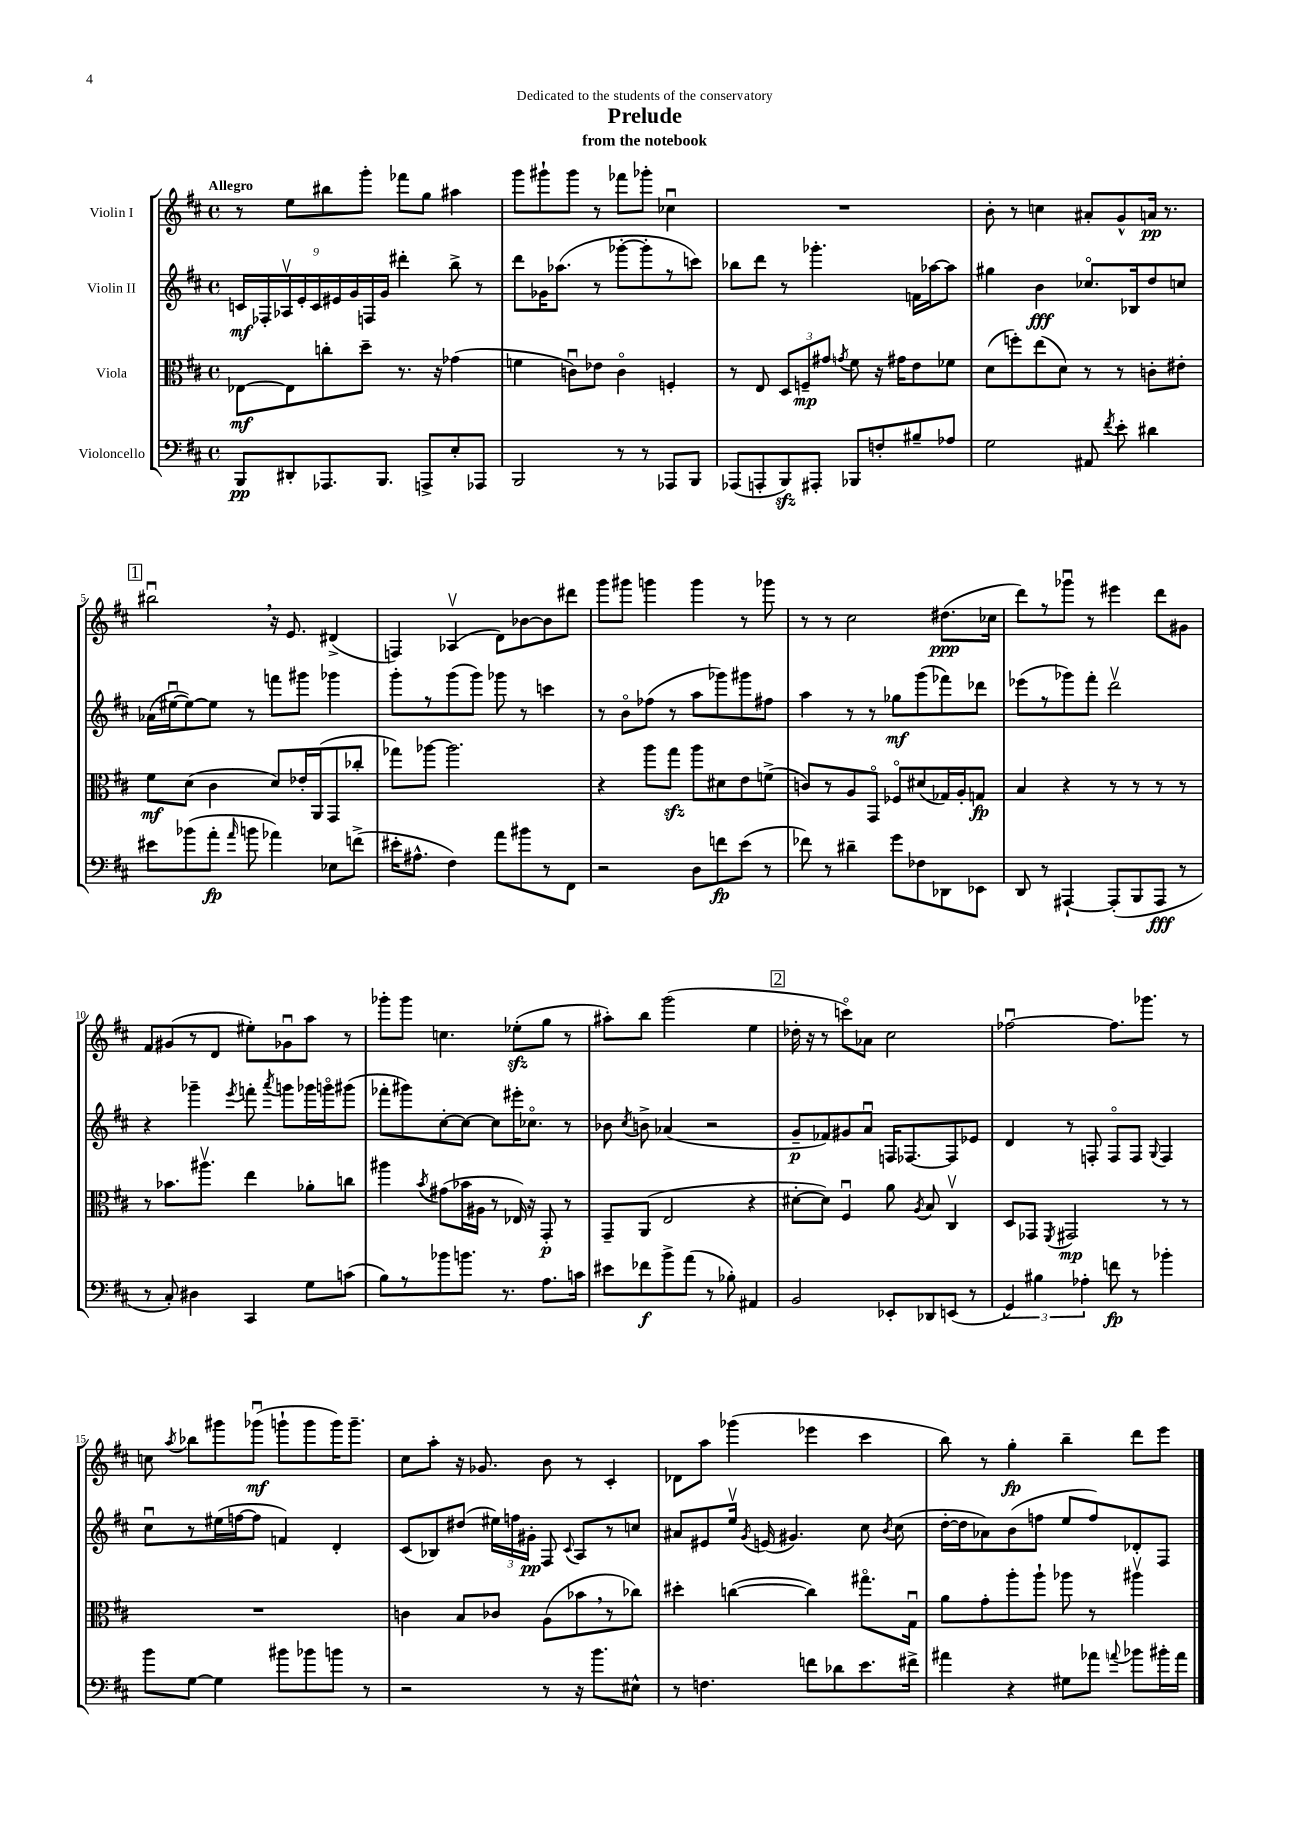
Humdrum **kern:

**kern	**dynam	**kern	**dynam	**kern	**dynam	**kern	**dynam
*part4	*part4	*part3	*part3	*part2	*part2	*part1	*part1
*staff4	*staff4	*staff3	*staff3	*staff2	*staff2	*staff1	*staff1
*I"Violoncello	*	*I"Viola	*	*I"Violin II	*	*I"Violin I	*
*clefF4	*	*clefC3	*	*clefG2	*	*clefG2	*
*k[f#c#]	*	*k[f#c#]	*	*k[f#c#]	*	*k[f#c#]	*
*M4/4	*	*M4/4	*	*M4/4	*	*M4/4	*
*met(c)	*	*met(c)	*	*met(c)	*	*met(c)	*
=1	=1	=1	=1	=1	=1	=1	=1
!	!	!	!	!	!	!LO:TX:a:B:t=Allegro	!
8BBB/L	pp	[8E-X\L	mf	18cn/LL	mf	8r	.
.	.	.	.	18F-X'/	.	.	.
.	.	.	.	18A-Xv/	.	.	.
8DD#X'/	.	8E-\]	.	.	.	8ee\L	.
.	.	.	.	18e'/	.	.	.
.	.	.	.	18c/	.	.	.
8.AAA-X/	.	8ccn'\	.	.	.	8bb#X\	.
.	.	.	.	18e#X/	.	.	.
.	.	.	.	18g/	.	.	.
.	.	8dd~\J	.	.	.	8ggg'\J	.
.	.	.	.	18Fn/	.	.	.
8.BBB/J	.	.	.	.	.	.	.
.	.	.	.	18g/JJ	.	.	.
.	.	8.r	.	4ddd#X'\	.	8fff-X\L	.
8AAAn^/L	.	.	.	.	.	8gg\J	.
.	.	16r	.	.	.	.	.
8E'/	.	(4g-X\	.	8bb^\	.	4aa#X\	.
8AAA-X/J	.	.	.	8r	.	.	.
=2	=2	=2	=2	=2	=2	=2	=2
2BBB/	.	4fn\	.	8ddd\L	.	8ggg\L	.
.	.	.	.	16g-X\K	.	8ggg#X`\	.
.	.	.	.	(8.aa-X\J	.	.	.
.	.	8cnu\L)	.	.	.	8ggg#\J	.
.	.	8e-X\J	.	8r	.	8r	.
8r	.	4c\	.	[8ggg-X'\L	.	8fff-X\L	.
8r	.	.	.	8ggg-'\]	.	8ggg-X'\J	.
8AAA-X/L	.	4Fn'/	.	8r	.	4cc-Xu\	.
8BBB/J	.	.	.	8cccn\J)	.	.	.
=3	=3	=3	=3	=3	=3	=3	=3
(8AAA-X/L	.	8r	.	8bb-X\L	.	1r	.
8AAAn'/	.	8E/	.	8ddd\J	.	.	.
8BBBzz/)	.	12D/L	.	8r	.	.	.
.	.	12Fn~/	mp	.	.	.	.
8AAA#X'/J	.	.	.	4.ggg-X'\	.	.	.
.	.	12g#X/J	.	.	.	.	.
.	.	8qgn/	.	.	.	.	.
8BBB-X/L	.	8f#\	.	.	.	.	.
8Fn'/	.	16r	.	.	.	.	.
.	.	16g#X\KL	.	.	.	.	.
8B#X~/	.	8e\	.	16fn\LL	.	.	.
.	.	.	.	[16aa-X\J	.	.	.
8A-X/J	.	8f-X\J	.	8aa-\J]	.	.	.
=4	=4	=4	=4	=4	=4	=4	=4
2G\	.	(8d\L	.	4gg#X\	.	8b'\	.
.	.	8ffn'\)	.	.	.	8r	.
.	.	(8ee\	.	4b\	fff	4ccn\	.
.	.	8d\J)	.	.	.	.	.
8AA#X/	.	8r	.	8.cc-X/L	.	8a#X'/L	.
8qf#/	.	.	.	.	.	.	.
8e'\	.	8r	.	.	.	8g^^/	.
.	.	.	.	16B-X/k	.	.	.
4d#X\	.	8cn'\L	.	8dd/	.	16an/Jk	pp
.	.	.	.	.	.	8.r	.
.	.	8e#X'\J	.	8ccn/J	.	.	.
!!LO:LB:g=z
!!LO:REH:place=s1:t=1
=5	=5	=5	=5	=5	=5	=5	=5
8e#X\L	.	8f#\L	mf	(16a-X\LL	.	2bb#Xu,\	.
.	.	.	.	[16ee#Xu\J	.	.	.
(8b-X\	.	(8d\J	.	8ee#\_)	.	.	.
8a'\J	fp	4c#\	.	8ee#\J]	.	.	.
16qqa/	.	.	.	.	.	.	.
8bn\	.	.	.	8r	.	.	.
4a-X\)	.	8d/L)	.	8fffn\L	.	16r	.
.	.	.	.	.	.	8.e/	.
.	.	16e-X'/L	.	8ggg#X\J	.	.	.
.	.	(16AA/J	.	.	.	.	.
8E-X\L	.	8GG/	.	4ggg-X\	.	(4d#X^/	.
(8fn^\J	.	8cc-X'/J	.	.	.	.	.
=6	=6	=6	=6	=6	=6	=6	=6
16e#X'\KL	.	8gg-X\L)	.	8ggg'\L	.	4Fn/)	.
8.A#X^^\J	.	.	.	.	.	.	.
.	.	[8aa-X\J	.	8r	.	.	.
4F#\)	.	2.aa-\]	.	(8ggg\	.	(4A-Xv/	.
.	.	.	.	8ggg\J)	.	.	.
8a\L	.	.	.	8ggg-X\	.	8d\L)	.
8b#X\	.	.	.	8r	.	[8b-X\	.
8r	.	.	.	4cccn\	.	8b-\]	.
8FF#\J	.	.	.	.	.	8ddd#X\J	.
=7	=7	=7	=7	=7	=7	=7	=7
2r	.	4r	.	8r	.	8ggg\L	.
.	.	.	.	8b\L	.	8ggg#X\J	.
.	.	8aa\L	.	(8ff-X\J	.	4gggn\	.
.	.	8ggzz\J	.	8r	.	.	.
8D\L	.	8aa\L	.	8aa\L	.	4ggg\	.
8fn\	fp	8d#X\	.	8ggg-X\)	.	.	.
(8e\J	.	8e\	.	8ggg#X\	.	8r	.
8r	.	(8fn^\J	.	8ff#X\J	.	8ggg-X\	.
=8	=8	=8	=8	=8	=8	=8	=8
8f-X\)	.	8cn/L)	.	4aa\	.	8r	.
8r	.	8r	.	.	.	8r	.
4d#X~\	.	8A/	.	8r	.	2cc#\	.
.	.	8GG/J	.	8r	.	.	.
8g\L	.	8F-X/L	.	8gg-X\L	mf	.	.
8F-X\	.	(8d#X/	.	(8ggg\	.	.	.
8DD-X\	.	16G-X/L)	.	8fff-X\)	.	(8.dd#X\L	ppp
.	.	16A'/J	.	.	.	.	.
8EE-X\J	.	8Gn/J	fp	8ddd-X\J	.	.	.
.	.	.	.	.	.	16cc-X\Jk	.
=9	=9	=9	=9	=9	=9	=9	=9
8DD/	.	4B/	.	(8eee-X\L	.	8ddd\L)	.
8r	.	.	.	8r	.	8r	.
[4AAA#X`/	.	4r	.	8ggg-X\)	.	8ggg-Xu\J	.
.	.	.	.	8fff#'\J	.	8r	.
(8AAA#'/L]	.	8r	.	2dddv\	.	4eee#X\	.
8BBB/	.	8r	.	.	.	.	.
8AAA#/J	fff	8r	.	.	.	8ddd\L	.
8r	.	8r	.	.	.	8g#X\J	.
!!LO:LB:g=z
=10	=10	=10	=10	=10	=10	=10	=10
8r	.	8r	.	4r	.	8f#/L	.
8C#'/)	.	8.b-X\L	.	.	.	(8g#X/	.
4D#X\	.	.	.	4ggg-X~\	.	8r	.
.	.	8.aa#Xv\J	.	.	.	.	.
.	.	.	.	.	.	8d/J	.
.	.	.	.	8qeee/	.	.	.
4CC#/	.	4ee\	.	8fffn'\	.	8ee#X'\L)	.
.	.	.	.	8qaaa/	.	.	.
.	.	.	.	8gggn\L	.	8g-Xu\	.
8G\L	.	8a-X'\L	.	16ggg-X\L	.	8aa\J	.
.	.	.	.	16gggn\J	.	.	.
(8cn\J	.	8ccn\J	.	(8ggg#X\J	.	8r	.
=11	=11	=11	=11	=11	=11	=11	=11
8B\L)	.	4aa#X\	.	8fff-X'\L	.	8ggg-X'\L	.
8r	.	.	.	8ggg#X\)	.	8ggg-\J	.
.	.	8qb/	.	.	.	.	.
8b-X\	.	(8g#X\L	.	[8cc#'\	.	4.ccn\	.
8.bn\J	.	16b-X\L	.	8cc#\J_	.	.	.
.	.	16A#X\JJ	.	.	.	.	.
.	.	8r	.	8cc#\L]	.	.	.
8.r	.	.	.	.	.	.	.
.	.	16E-X/)	.	16eee#X'\K	.	(8ee-Xzz'\L	.
.	.	16r	.	8.cc-X\J	.	.	.
8.A\L	.	8GG'/	p	.	.	8gg\J	.
.	.	8r	.	8r	.	8r	.
16cn\Jk	.	.	.	.	.	.	.
=12	=12	=12	=12	=12	=12	=12	=12
8e#X\L	.	8GG~/L	.	8b-X\	.	8aa#X'\L)	.
.	.	.	.	8qcc#/	.	.	.
8f-X\	f	(8AA/J	.	8bn^\	.	8bb\J	.
8b^\	.	2E/	.	(4a-X/	.	(2ggg\	.
(8a\J	.	.	.	.	.	.	.
8r	.	.	.	2r	.	.	.
8B-X'\)	.	.	.	.	.	.	.
4AA#X/	.	4r	.	.	.	4ee\	.
!!LO:REH:place=s1:t=2
=13	=13	=13	=13	=13	=13	=13	=13
2BB/	.	[8d#X'\L	.	8g~/L	p	16dd-X'\	.
.	.	.	.	.	.	16r	.
.	.	8d#\J])	.	8f-X/)	.	8r	.
.	.	4F#u/	.	8g#X/	.	8cccn\L)	.
.	.	.	.	8au/J	.	8a-X\J	.
8EE-X'/L	.	8a\	.	16Fn/KL	.	2cc#\	.
.	.	.	.	[8.F-X/	.	.	.
.	.	8qA/	.	.	.	.	.
8DD-X/	.	8B/	.	.	.	.	.
(8EEn/J	.	4C#v/	.	8F-/]	.	.	.
8r	.	.	.	8e-X/J	.	.	.
=14	=14	=14	=14	=14	=14	=14	=14
6GG/)	.	8D/L	.	4d/	.	[2ff-Xu\	.
.	.	8GG-X/J	.	.	.	.	.
6B#X\	.	.	.	.	.	.	.
.	.	8qFF#/	.	.	.	.	.
.	.	2GG#X/	mp	8r	.	.	.
6A-X'\	.	.	.	.	.	.	.
.	.	.	.	8Fn'/	.	.	.
8fn\	fp	.	.	8F/L	.	8.ff-\L]	.
8r	.	.	.	8F/J	.	.	.
.	.	.	.	.	.	8.ggg-X\J	.
.	.	.	.	8qqG/	.	.	.
4b-X'\	.	8r	.	4F/	.	.	.
.	.	8r	.	.	.	8r	.
!!LO:LB:g=z
=15	=15	=15	=15	=15	=15	=15	=15
8b\L	.	1r	.	8cc#u\L	.	8ccn\	.
.	.	.	.	.	.	8qaa/	.
[8G\J	.	.	.	8r	.	8bb-X\L	.
4G\]	.	.	.	(16ee#X\L	.	8ggg#X\	.
.	.	.	.	[16ffn\J	.	.	.
.	.	.	.	8ff\J]	.	(8ggg-Xu\J	mf
8b#X\L	.	.	.	4fn/)	.	8gggn`\L	.
8b-X\	.	.	.	.	.	8ggg\	.
8bn\J	.	.	.	4d'/	.	16ggg\K)	.
.	.	.	.	.	.	8.ggg~\J	.
8r	.	.	.	.	.	.	.
=16	=16	=16	=16	=16	=16	=16	=16
2r	.	4cn\	.	(8c#/L	.	8cc#\L	.
.	.	.	.	8B-X/)	.	8aa'\J	.
.	.	8B/L	.	(8dd#X/J	.	16r	.
.	.	.	.	.	.	8.g-X/	.
.	.	8c-X/J	.	24ee#X\LL)	.	.	.
.	.	.	.	24ffn\	.	.	.
.	.	.	.	24g#X'\JJ	pp	.	.
8r	.	(8A\L	.	8F#/	.	8b\	.
.	.	.	.	8qqc#/	.	.	.
16r	.	8b-X,\	.	8A/L	.	8r	.
8.b\L	.	.	.	.	.	.	.
.	.	8r	.	8r	.	4c#'/	.
8E#X^^\J	.	8cc-X\J)	.	8ccn/J	.	.	.
=17	=17	=17	=17	=17	=17	=17	=17
8r	.	4dd#X'\	.	8a#X/L	.	8d-X\L	.
4.Fn\	.	.	.	8e#X/	.	8aa\J	.
.	.	([4ccn\	.	16eev/Jk	.	(4ggg-X\	.
.	.	.	.	8qg/	.	.	.
.	.	.	.	(16en/	.	.	.
.	.	.	.	4.g#X/)	.	.	.
8fn\L	.	4cc\])	.	.	.	4eee-X\	.
8d-X\	.	.	.	.	.	.	.
8.e\	.	8.gg#X\L	.	8cc#\	.	4ccc#\	.
.	.	.	.	8qb/	.	.	.
.	.	.	.	(8cc#\	.	.	.
16f#X^\Jk	.	16Gu\Jk	.	.	.	.	.
=18	=18	=18	=18	=18	=18	=18	=18
4a#X\	.	8a\L	.	[16dd'\LL	.	8bb\)	.
.	.	.	.	16dd\J]	.	.	.
.	.	8g'\	.	8a-X\)	.	8r	.
4r	.	8aa'\	.	(8b\	.	4gg'\	fp
.	.	8aa`\J	.	8ffn\J	.	.	.
8G#X\L	.	8aa-X\	.	8ee/L	.	4bb~\	.
8a-X\J	.	8r	.	8ff/)	.	.	.
8qqan/	.	.	.	.	.	.	.
8b-X\L	.	4aa#Xv\	.	8d-X'/	.	8ddd\L	.
16b#X'\L	.	.	.	8F#/J	.	8eee\J	.
16a\JJ	.	.	.	.	.	.	.
==	==	==	==	==	==	==	==
*-	*-	*-	*-	*-	*-	*-	*-
